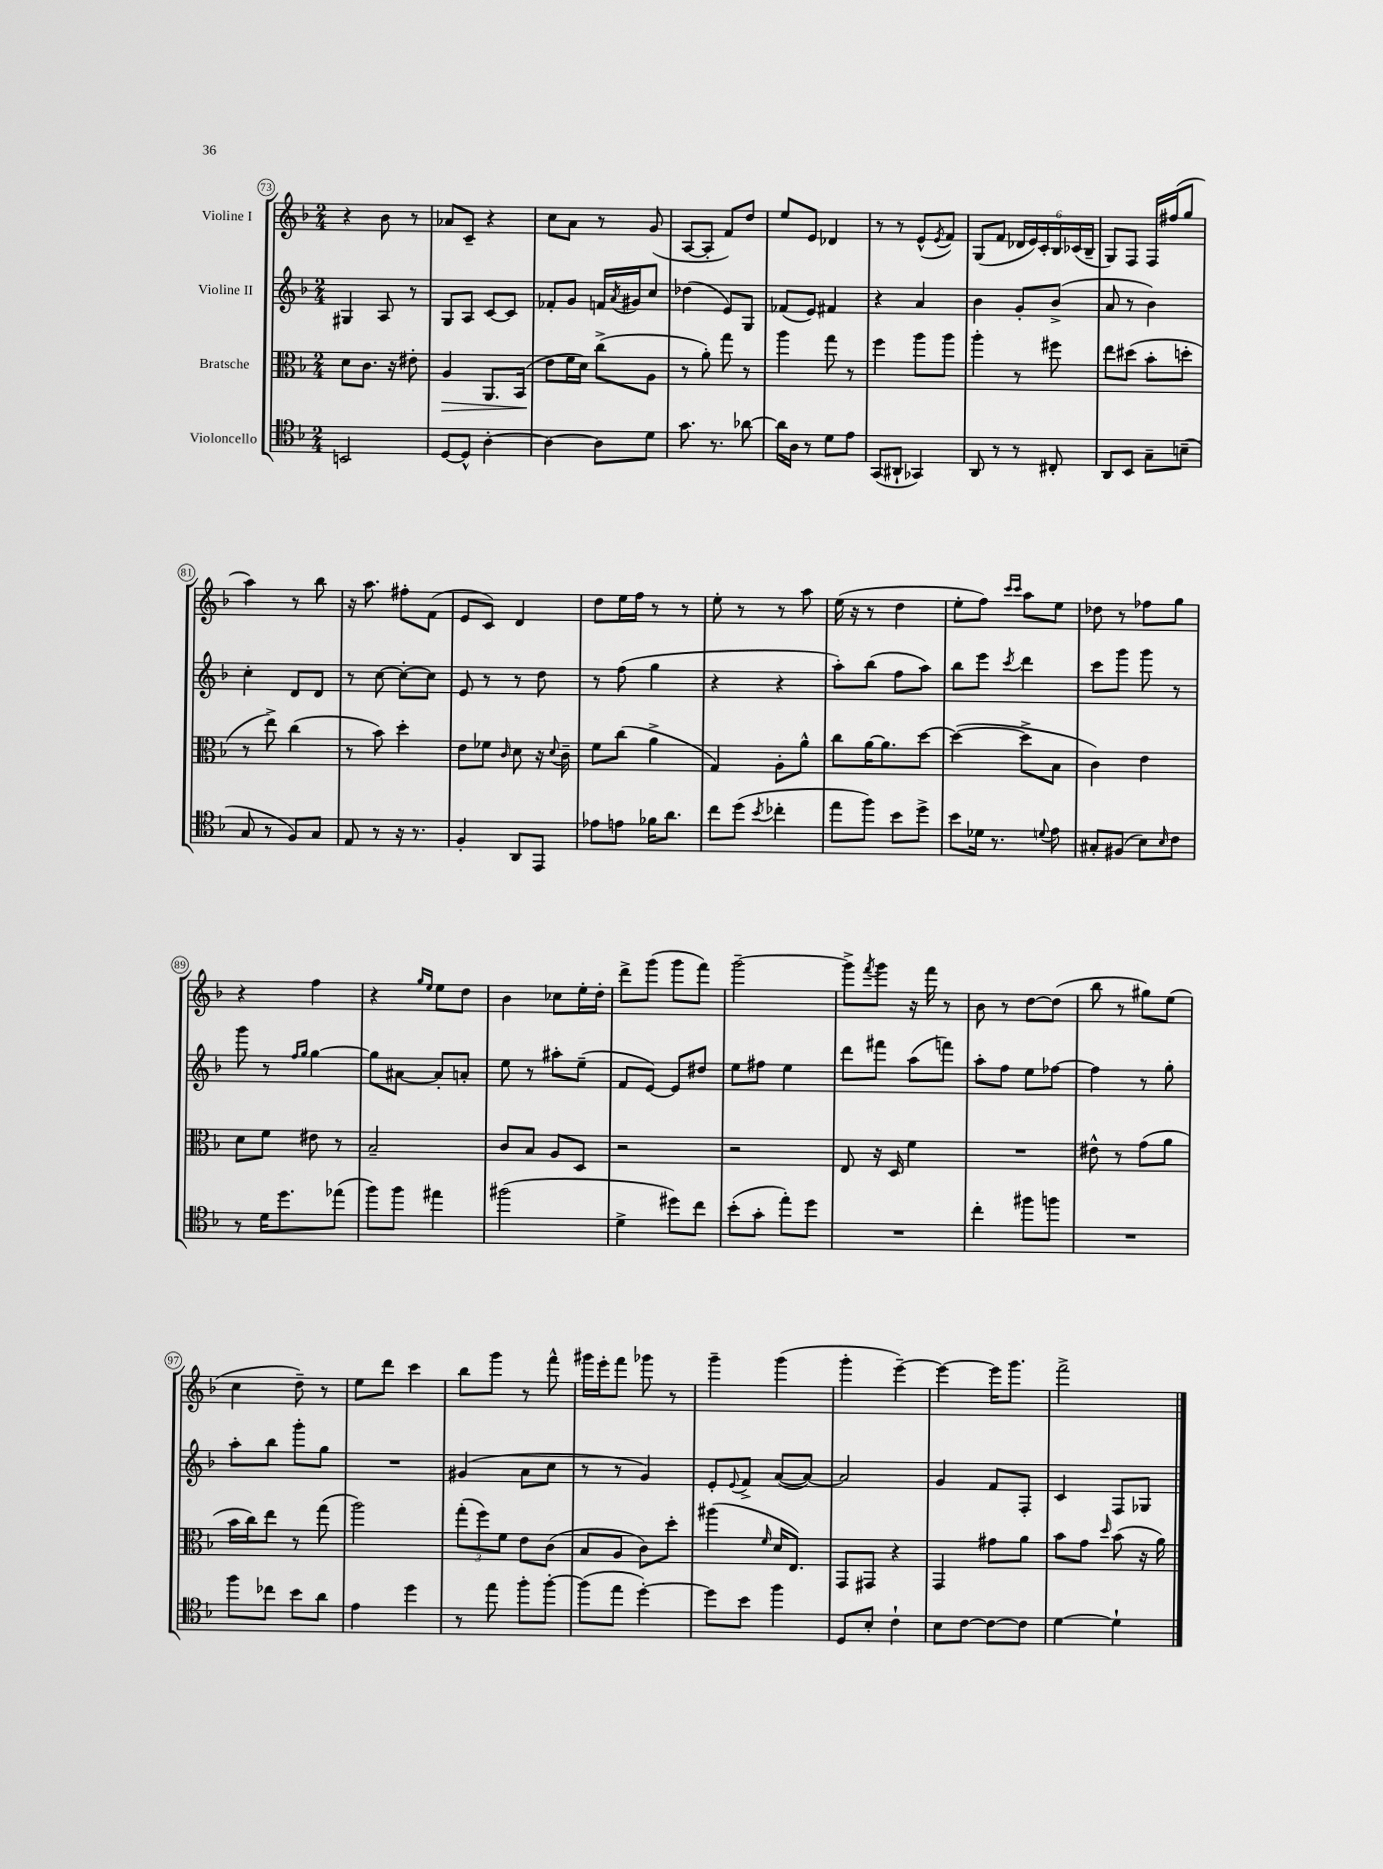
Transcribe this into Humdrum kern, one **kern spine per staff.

**kern	**kern	**kern	**kern
*staff4	*staff3	*staff2	*staff1
*clefC4	*clefC3	*clefG2	*clefG2
*k[b-]	*k[b-]	*k[b-]	*k[b-]
*M2/4	*M2/4	*M2/4	*M2/4
2BB	8d	4G#	4r
.	8.c	.	.
.	.	8A	8b-
.	16r	.	.
.	8e#'	8r	8r
=	=	=	=
[8D	4A	8G	8a-
8D^^]	.	8A	8c~
[4A'	8.AA	[8c	4r
.	.	8c]	.
.	(16BB-	.	.
=	=	=	=
4A_	8e	8f-'	8cc
.	16f	8g	8a
.	16d)	.	.
8A]	(8cc^	16f	8r
.	.	8qa	.
.	.	16g#	.
8d	8A	8cc	(8g
=	=	=	=
8.g	8r	(4dd-	[8A
.	8a')	.	8A']
8.r	.	.	.
.	8gg	8e)	8f)
[8a-	8r	8G	8dd
=	=	=	=
16a-]	4aa	(8f-	8ee
16A	.	.	.
8r	.	8e)	8e
8d	8gg	4f#	4d-
8e	8r	.	.
=	=	=	=
(8GG	4ff	4r	8r
8AA#`	.	.	8r
4GG-)	8aa	4a	(8e^^
.	.	.	8qe
.	8aa	.	8f)
=	=	=	=
8AA	4aa'	4b-	(8G
8r	.	.	8f
8r	8r	8g'	24d-
.	.	.	24e)
.	.	.	24c'
8C#'	8ff#	(8b-^	24B-
.	.	.	(24c-
.	.	.	24B-~
=	=	=	=
8AA	8ee	8a	8G)
8BB-	(8dd#	8r	8F
8G~	8b-'	4b-)	16F
.	.	.	(16ff#
(8B~	8dd'	.	8gg
=	=	=	=
8G	8r	4cc'	4aa)
8r	8ee^)	.	.
8F)	(4cc	8d	8r
8G	.	8d	8bb-
=	=	=	=
8E	8r	8r	16r
.	.	.	8.aa
8r	8b-)	[8cc	.
16r	4dd'	8cc'_	8ff#'
8.r	.	.	.
.	.	8cc]	(8f
=	=	=	=
4F'	8e	8e	8e
.	8f-	8r	8c)
.	16qqc	.	.
8AA	8d	8r	4d
8EE	16r	8dd	.
.	8qqd	.	.
.	16c~	.	.
=	=	=	=
8e-	8f	8r	8dd
8e	(8cc	(8ff	16ee
.	.	.	16ff
16f-	4a^	4gg	8r
8.a	.	.	.
.	.	.	8r
=	=	=	=
8cc	4G)	4r	8ee'
(8dd	.	.	8r
8qb-	.	.	.
4cc-'	8A'	4r	8r
.	8a^^	.	8aa
=	=	=	=
8ee	8cc	8aa')	(16ee
.	.	.	16r
8ff)	[16a	(8bb-	8r
.	8.a]	.	.
8b-	.	8ff	4dd
8dd^	[8dd	8aa)	.
=	=	=	=
8b-	(4dd_	8bb-	8ee'
16d-	.	8eee	8ff)
8.r	.	.	.
.	.	.	16qqccc
.	.	8qccc	16qqccc
.	8dd^]	4ddd	8aa
8qqd	.	.	.
8e	8B-	.	8ee
=	=	=	=
8G#'	4c)	8ccc	8dd-
(8F#	.	8ggg	8r
8B-)	4e	8ggg	8ff-
16qqB-	.	.	.
8c	.	8r	8gg
=	=	=	=
8r	8d	8ggg	4r
16d	8f	8r	.
8.dd	.	.	.
.	.	16qqff	.
.	.	16qqgg	.
.	8e#	[4gg	4ff
(8ee-	8r	.	.
=	=	=	=
8ff)	2B-~	8gg]	4r
8ff	.	[8a#	.
.	.	.	16qqgg
.	.	.	16qqee
4ee#	.	8a#']	8ee
.	.	8a'	8dd
=	=	=	=
(2ff#	8c	8ee	4b-
.	8B-	8r	.
.	8A	8aa#'	8cc-
.	8D	(8ee~	16ee'
.	.	.	16dd'
=	=	=	=
4d^	2r	8f	8ddd^
.	.	[8e)	(8ggg
8dd#)	.	8e]	8ggg
8cc	.	8dd#	8fff)
=	=	=	=
(8b-'	2r	8ee	[2ggg~
8g'	.	8ff#	.
8ee')	.	4ee	.
8dd	.	.	.
=	=	=	=
2r	8E	8ddd	8ggg^]
.	.	.	8qfff
.	16r	8fff#	8ggg
.	16D	.	.
.	4f	(8aa	16r
.	.	.	16fff
.	.	8fff)	8r
=	=	=	=
4cc'	2r	8aa'	8b-
.	.	8ff	8r
8ff#	.	8ee	[8dd
8ff	.	[8ff-	(8dd]
=	=	=	=
2r	8e#^^	4ff-]	8bb-
.	8r	.	8r
.	(8g	8r	8gg#)
.	8a	8gg'	(8ee
=	=	=	=
8ff	16b-	8aa'	4cc
.	16cc)	.	.
8cc-	8ee	8bb-	.
8b-	8r	8ggg'	8dd~)
8a	(8gg	8gg	8r
=	=	=	=
4e	2aa)	2r	8ee
.	.	.	8ddd
4dd	.	.	4ccc
=	=	=	=
8r	(12gg'	(4g#	8bb-
.	12ff)	.	.
8ee	.	.	8ggg
.	12f	.	.
8ff'	8e	8a	8r
[8ff'	(8c	8cc	8fff^^
=	=	=	=
(8ff]	8B-	8r	16ggg#
.	.	.	16eee'
8ee	8A	8r	8fff
[4dd')	8c)	4g)	8ggg-
.	8dd'	.	8r
=	=	=	=
8dd]	(4aa#	8e'	4ggg~
.	.	8qqe	.
8b-	.	8f^	.
.	16qqf	.	.
4ff	16d	([8a	(4ggg
.	8.E)	.	.
.	.	8a_)	.
=	=	=	=
8D	8GG	2a]	4ggg'
8B-'	8GG#	.	.
4c`	4r	.	[4eee~)
=	=	=	=
8B-	4GG	4g	4eee_
[8c	.	.	.
8c_	8g#	8f	16eee]
.	.	.	8.ggg
8c]	8a	8F'	.
=	=	=	=
[4d	8b-	4c	2fff^
.	8g	.	.
.	16qqdd	.	.
4d`]	(8b-	8F	.
.	16r	8G-	.
.	16a)	.	.
==	==	==	==
*-	*-	*-	*-
